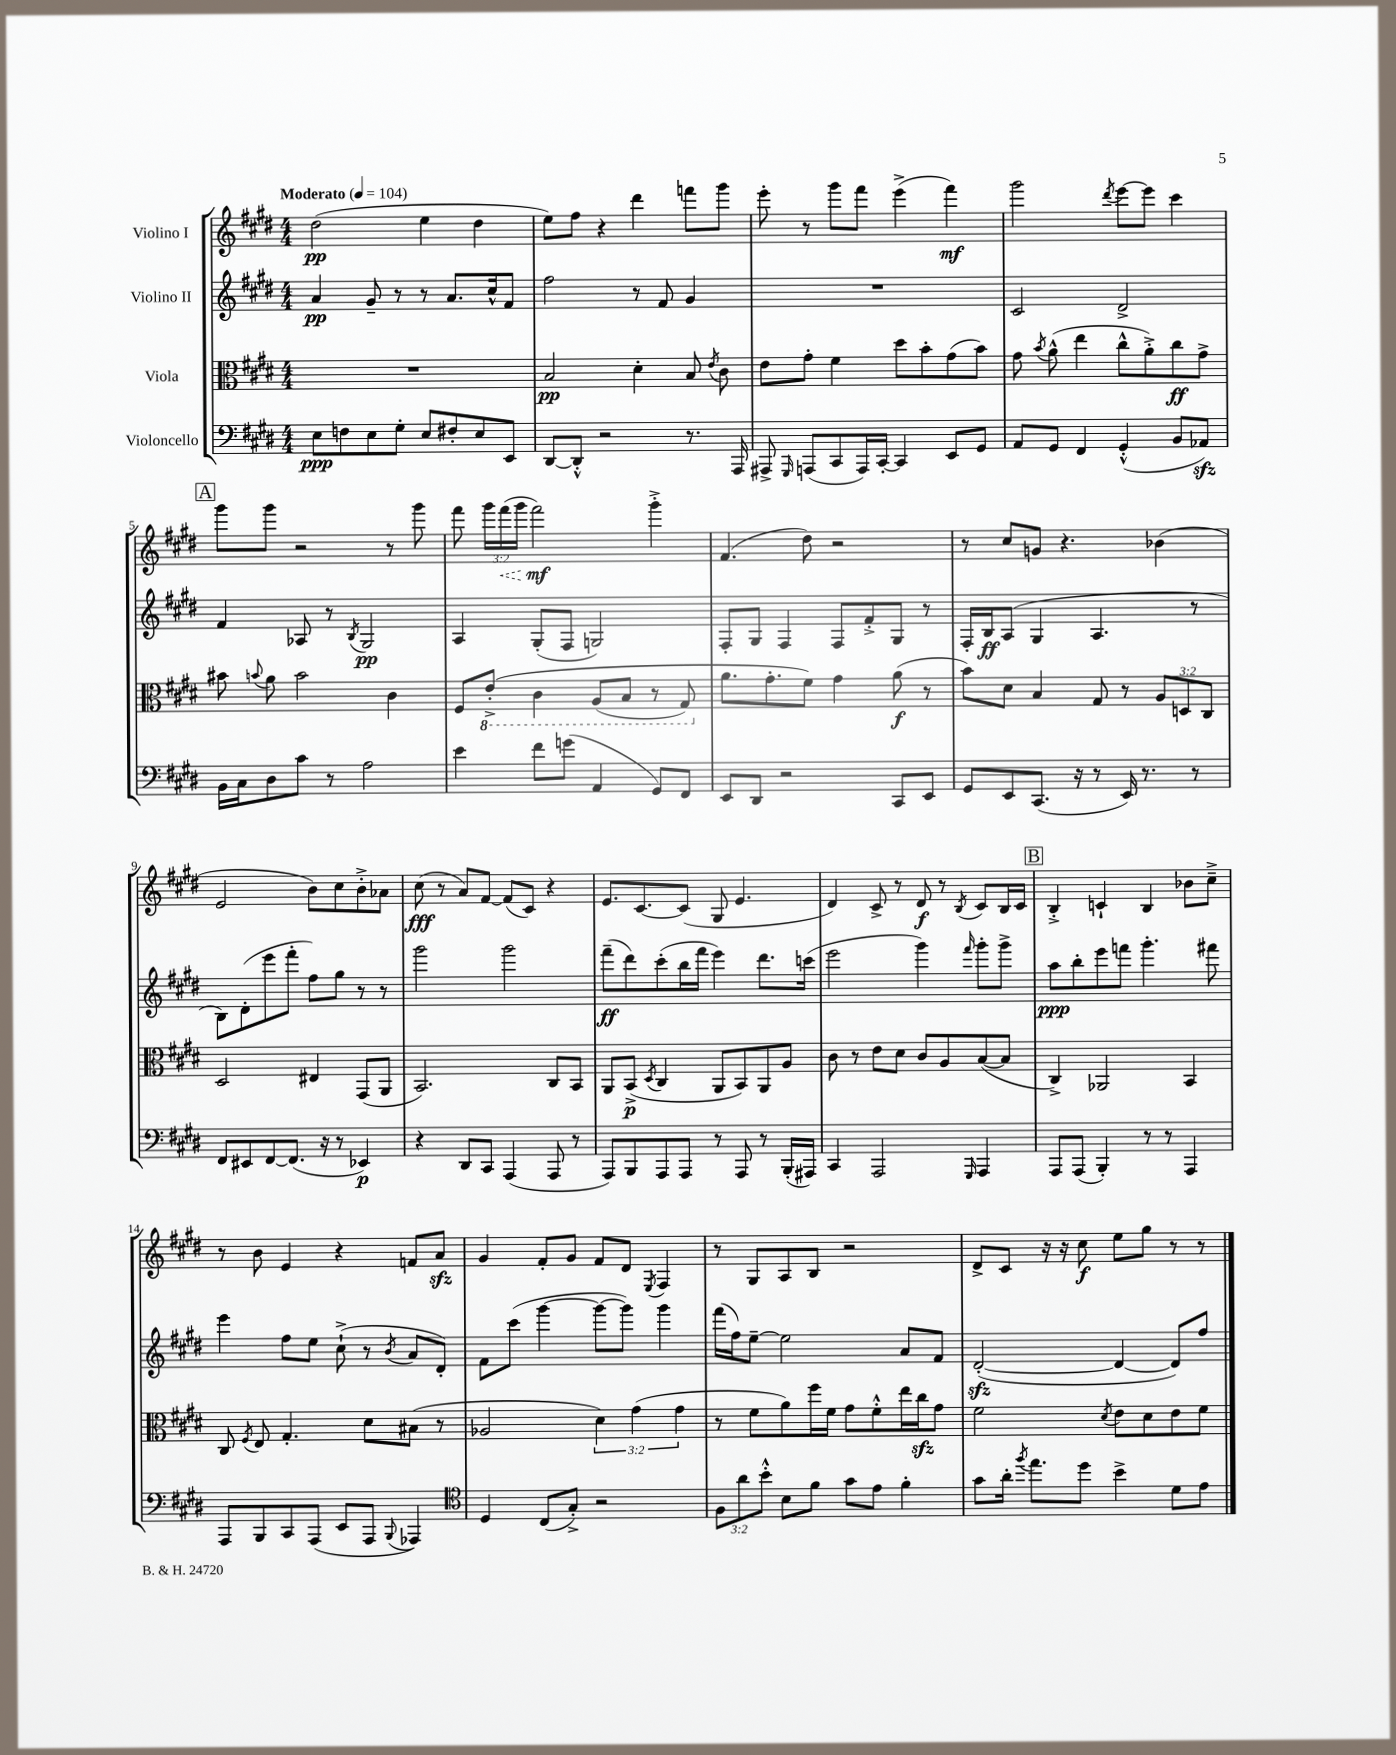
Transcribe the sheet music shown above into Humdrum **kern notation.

**kern	**dynam	**kern	**dynam	**kern	**dynam	**kern	**dynam
*part4	*part4	*part3	*part3	*part2	*part2	*part1	*part1
*staff4	*staff4	*staff3	*staff3	*staff2	*staff2	*staff1	*staff1
*I"Violoncello	*	*I"Viola	*	*I"Violino II	*	*I"Violino I	*
*clefF4	*	*clefC3	*	*clefG2	*	*clefG2	*
*k[f#c#g#d#]	*	*k[f#c#g#d#]	*	*k[f#c#g#d#]	*	*k[f#c#g#d#]	*
*M4/4	*	*M4/4	*	*M4/4	*	*M4/4	*
*MM104	*	*MM104	*	*MM104	*	*MM104	*
=1	=1	=1	=1	=1	=1	=1	=1
!	!	!	!	!	!	!LO:TX:a:B:t=Moderato	!
8E\L	ppp	1r	.	4a/	pp	(2dd#\	pp
8Fn\	.	.	.	.	.	.	.
8E\	.	.	.	8g#~/	.	.	.
8G#'\J	.	.	.	8r	.	.	.
8E/L	.	.	.	8r	.	4ee\	.
8F#X'/	.	.	.	8.a/L	.	.	.
8E/	.	.	.	.	.	4dd#\	.
.	.	.	.	16cc#^^/k	.	.	.
8EE/J	.	.	.	8f#/J	.	.	.
=2	=2	=2	=2	=2	=2	=2	=2
[8DD#/L	.	2B/	pp	2ff#\	.	8ee\L)	.
8DD#'^^/J]	.	.	.	.	.	8ff#\J	.
2r	.	.	.	.	.	4r	.
.	.	4d#'\	.	8r	.	4ddd#\	.
.	.	.	.	8f#/	.	.	.
8.r	.	8B/	.	4g#/	.	8fffn\L	.
.	.	8qe/	.	.	.	.	.
.	.	8c#\	.	.	.	8ggg#\J	.
16AAA/	.	.	.	.	.	.	.
=3	=3	=3	=3	=3	=3	=3	=3
8AAA#X^/	.	8e\L	.	1r	.	8eee'\	.
16qqGGG#/	.	.	.	.	.	.	.
(8AAAn/L	.	8g#'\J	.	.	.	8r	.
8CC#/	.	4f#\	.	.	.	8ggg#\L	.
16AAA/L)	.	.	.	.	.	8fff#\J	.
[16CC#'/JJ	.	.	.	.	.	.	.
4CC#/]	.	8dd#\L	.	.	.	(4eee^\	.
.	.	8b'\	.	.	.	.	.
8EE/L	.	(8g#\	.	.	.	4fff#\)	mf
8GG#/J	.	8b\J)	.	.	.	.	.
=4	=4	=4	=4	=4	=4	=4	=4
8AA/L	.	8g#\	.	2c#/	.	2ggg#\	.
.	.	8qb/	.	.	.	.	.
8GG#/J	.	(8a^^\	.	.	.	.	.
4FF#/	.	4ee\	.	.	.	.	.
.	.	.	.	.	.	8qddd#/	.
(4GG#'^^/	.	8cc#^^\L	.	2d#^/	.	[8eee\L	.
.	.	8a'^\)	.	.	.	8eee\J]	.
8BB/L	.	8cc#\	ff	.	.	4ccc#\	.
8AA-Xzz/J)	.	8g#^\J	.	.	.	.	.
!!LO:LB:g=z
!!LO:REH:place=s1:t=A
=5	=5	=5	=5	=5	=5	=5	=5
16BB\LL	.	8b#X\	.	4f#/	.	8ggg#\L	.
16C#\J	.	.	.	.	.	.	.
.	.	8qqbn/	.	.	.	.	.
8D#\	.	8a\	.	.	.	8ggg#\J	.
8c#\J	.	2b\	.	8A-X/	.	2r	.
8r	.	.	.	8r	.	.	.
.	.	.	.	8qB/	.	.	.
2A\	.	.	.	2G#/	pp	.	.
.	.	4c#\	.	.	.	8r	.
.	.	.	.	.	.	8ggg#\	.
=6	=6	=6	=6	=6	=6	=6	=6
4e\	.	8F#/L	.	4A/	.	8fff#\	.
*	*	*8ba	*	*	*	*	*
.	.	(8E'^/J	.	.	.	24ggg#\LL	.
!	!	!	!	!	!	!	!LO:HP:b
.	.	.	.	.	.	(24fff#\	<
.	.	.	.	.	.	24ggg#\JJ	.
8f#\L	.	4C#\	.	(8G#'/L	.	2fff#\)	mf
(8gn\J	.	.	.	8F#/J	.	.	.
4AA/	.	(8AA/L	.	2Gn/)	.	.	.
.	.	8BB/J	.	.	.	.	.
8GG#/L)	.	8r	.	.	.	4ggg#'^\	[
8FF#/J	.	8GG#/)	.	.	.	.	.
=7	=7	=7	=7	=7	=7	=7	=7
*	*	*X8ba	*	*	*	*	*
8EE/L	.	8.a\L	.	8F#'/L	.	(4.f#/	.
8DD#/J	.	.	.	8G#/J	.	.	.
.	.	8.g#'\	.	.	.	.	.
2r	.	.	.	4F#/	.	.	.
.	.	8f#\J)	.	.	.	8dd#\)	.
.	.	4g#\	.	8F#/L	.	2r	.
.	.	.	.	8f#'^/	.	.	.
8CC#/L	.	(8a\	f	8G#/J	.	.	.
8EE/J	.	8r	.	8r	.	.	.
=8	=8	=8	=8	=8	=8	=8	=8
8GG#/L	.	8b\L)	.	16F#'/LL	.	8r	.
.	.	.	.	16B/J	ff	.	.
8EE/	.	8d#\J	.	(8A/J	.	8cc#/L	.
(8.CC#/J	.	4B/	.	4G#/	.	8gn/J	.
.	.	.	.	.	.	4.r	.
16r	.	.	.	.	.	.	.
8r	.	8G#/	.	4.A/	.	.	.
16EE/)	.	8r	.	.	.	.	.
8.r	.	.	.	.	.	.	.
.	.	12A/L	.	.	.	(4b-X\	.
.	.	12Dn/	.	.	.	.	.
8r	.	.	.	8r	.	.	.
.	.	12C#/J	.	.	.	.	.
!!LO:LB:g=z
=9	=9	=9	=9	=9	=9	=9	=9
8FF#/L	.	2D#/	.	8B\L)	.	2e/	.
8EE#X/	.	.	.	(8d#'\	.	.	.
[8FF#/	.	.	.	8eee\	.	.	.
(8.FF#/J]	.	.	.	8fff#'\J	.	.	.
.	.	4E#X/	.	8ff#\L)	.	8b\L)	.
16r	.	.	.	.	.	.	.
8r	.	.	.	8gg#\J	.	8cc#\	.
4EE-X/)	p	(8GG#/L	.	8r	.	8b'^\	.
.	.	8AA/J	.	8r	.	8a-X\J	.
=10	=10	=10	=10	=10	=10	=10	=10
4r	.	2.BB/)	.	2ggg#\	.	(8cc#\	fff
.	.	.	.	.	.	8r	.
8DD#/L	.	.	.	.	.	8a/L)	.
8CC#/J	.	.	.	.	.	[8f#/J	.
(4AAA/	.	.	.	2ggg#\	.	(8f#/L]	.
.	.	.	.	.	.	8c#/J)	.
8AAA/	.	8C#/L	.	.	.	4r	.
8r	.	8BB/J	.	.	.	.	.
=11	=11	=11	=11	=11	=11	=11	=11
8AAA/L)	.	8AA/L	.	(8fff#~\L	ff	8.e/L	.
8BBB/	.	(8BB^/J	p	8ddd#\)	.	.	.
.	.	.	.	.	.	[8.c#/	.
.	.	8qD#/	.	.	.	.	.
8AAA/	.	4C#/	.	(8ccc#'\	.	.	.
8AAA/J	.	.	.	16bb\L	.	(8c#/J]	.
.	.	.	.	16fff#\JJ	.	.	.
8r	.	8AA/L	.	4eee\)	.	8G#/	.
8AAA/	.	8BB/)	.	.	.	4.e/	.
8r	.	8AA/	.	8.ddd#\L	.	.	.
(16BBB'/LL	.	8A/J	.	.	.	.	.
16AAA#X/JJ)	.	.	.	(16cccn\Jk	.	.	.
=12	=12	=12	=12	=12	=12	=12	=12
4CC#/	.	8c#\	.	2eee\	.	4d#/)	.
.	.	8r	.	.	.	.	.
2AAA/	.	8e\L	.	.	.	8c#^/	.
.	.	8d#\J	.	.	.	8r	.
.	.	8c#/L	.	4ggg#\)	.	8d#/	f
.	.	8A/	.	.	.	8r	.
16qqGGG#/	.	.	.	16qqfff#/	.	8qB/	.
4AAA/	.	([8B/	.	8ggg#'\L	.	8c#/L	.
.	.	8B/J]	.	8ggg#^\J	.	16B/L	.
.	.	.	.	.	.	16c#/JJ	.
!!LO:REH:place=s1:t=B
=13	=13	=13	=13	=13	=13	=13	=13
8AAA/L	.	4C#^/)	.	8aa\L	ppp	4B'^/	.
(8AAA/J	.	.	.	8bb'\	.	.	.
4BBB'/)	.	2AA-X/	.	8eee\	.	4cn`/	.
.	.	.	.	8fffn\J	.	.	.
8r	.	.	.	4.ggg#'\	.	4B/	.
8r	.	.	.	.	.	.	.
4AAA/	.	4BB/	.	.	.	8b-X\L	.
.	.	.	.	8fff#X\	.	8cc#~^\J	.
!!LO:LB:g=z
=14	=14	=14	=14	=14	=14	=14	=14
8AAA/L	.	8C#/	.	4eee\	.	8r	.
.	.	8qF#/	.	.	.	.	.
8BBB/	.	8E/	.	.	.	8b\	.
8CC#/	.	4.G#'/	.	8ff#\L	.	4e/	.
(8AAA/J	.	.	.	8ee\J	.	.	.
8EE/L	.	.	.	(8cc#`^\	.	4r	.
8AAA/J	.	8d#\L	.	8r	.	.	.
8qqBBB/	.	.	.	8qb/	.	.	.
4AAA-X/)	.	(8B#X\J	.	8a/L	.	8fn/L	.
.	.	8r	.	8d#'/J)	.	8azz/J	.
=15	=15	=15	=15	=15	=15	=15	=15
*clefC4	*	*	*	*	*	*	*
4D#/	.	2A-X/	.	8f#\L	.	4g#/	.
.	.	.	.	(8ccc#\J	.	.	.
(8C#/L	.	.	.	[4ggg#\	.	8f#'/L	.
8G#'^/J)	.	.	.	.	.	8g#/J	.
2r	.	6d#\)	.	8ggg#\L_	.	8f#/L	.
.	.	.	.	8ggg#\J])	.	8d#/J	.
.	.	(6g#\	.	.	.	.	.
.	.	.	.	.	.	8qE/	.
.	.	.	.	4ggg#\	.	4F#/	.
.	.	6g#\	.	.	.	.	.
=16	=16	=16	=16	=16	=16	=16	=16
12F#\L	.	8r	.	(16fff#\LL	.	8r	.
.	.	.	.	16ff#\J)	.	.	.
12a\	.	.	.	.	.	.	.
.	.	8f#\L	.	[8ee~\J	.	8G#/L	.
12b'^^\J	.	.	.	.	.	.	.
8B\L	.	8a\)	.	2ee\]	.	8A/	.
8f#\J	.	16ff#\L	.	.	.	8B/J	.
.	.	16f#\JJ	.	.	.	.	.
8g#\L	.	8g#\L	.	.	.	2r	.
8e\J	.	8f#'^^\	.	.	.	.	.
4f#'\	.	16ee\L	.	8a/L	.	.	.
.	.	16cc#zz\J	.	.	.	.	.
.	.	8g#\J	.	8f#/J	.	.	.
=17	=17	=17	=17	=17	=17	=17	=17
8g#\L	.	2f#\	.	([2d#zz'/	.	8d#^/L	.
16a'\Jk	.	.	.	.	.	8c#/J	.
8qff#/	.	.	.	.	.	.	.
8.ee\L	.	.	.	.	.	.	.
.	.	.	.	.	.	16r	.
.	.	.	.	.	.	16r	.
8dd#\J	.	.	.	.	.	8cc#\	f
.	.	8qd#/	.	.	.	.	.
4b^\	.	8e\L	.	4d#/_	.	8ee\L	.
.	.	8d#\	.	.	.	8gg#\J	.
8d#\L	.	8e\	.	8d#/L])	.	8r	.
8e\J	.	8f#\J	.	8ff#/J	.	8r	.
==	==	==	==	==	==	==	==
*-	*-	*-	*-	*-	*-	*-	*-
